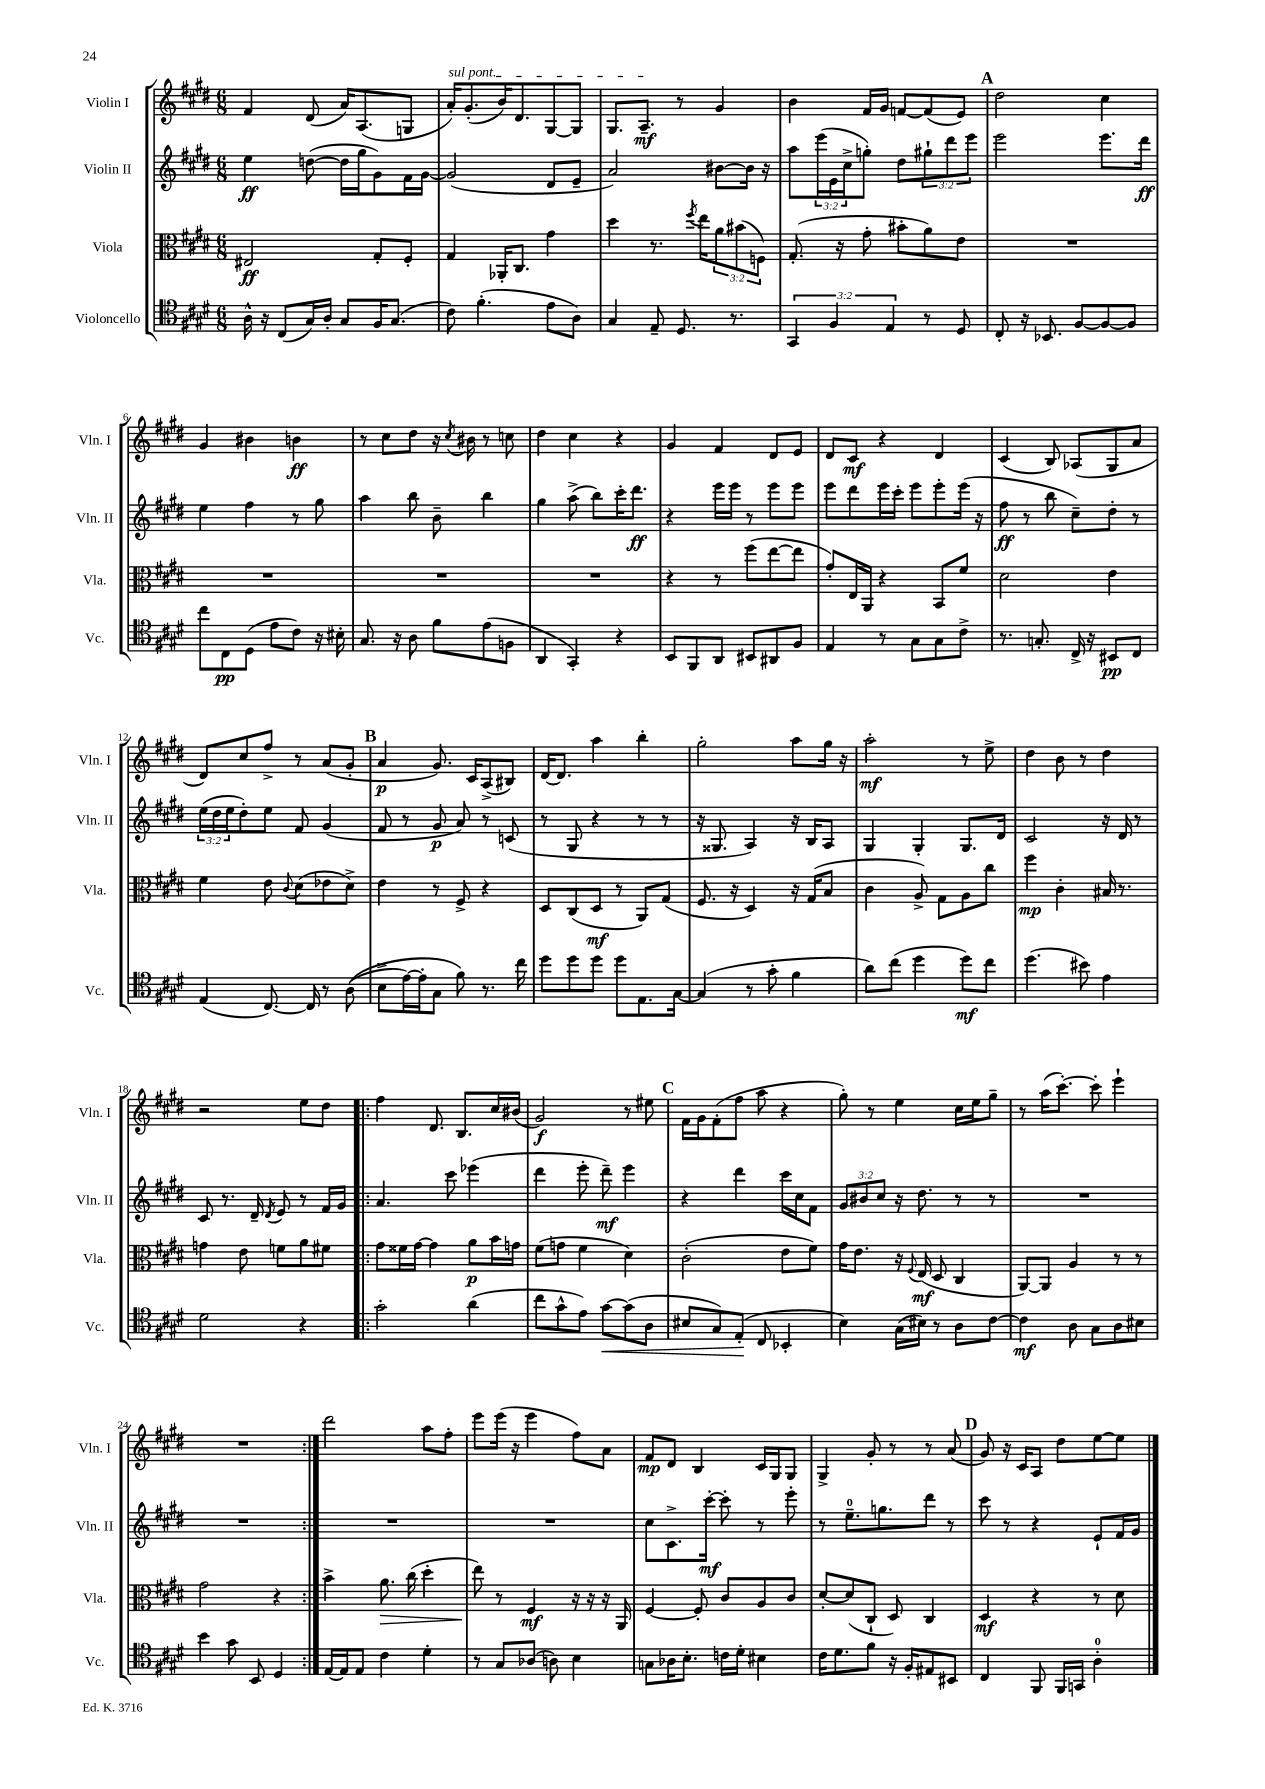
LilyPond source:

<<
\new StaffGroup <<
\new Staff = "s0" \with { instrumentName = "Violin I" shortInstrumentName = "Vln. I" } {
    \clef treble \key e \major \numericTimeSignature \time 6/8
    fis'4 dis'8( a'16) a8.( g8 |
    \once \override TextSpanner.bound-details.left.text = \markup { \italic "sul pont." } a'16-.\startTextSpan) gis'8.-.( b'16) dis'8. gis8~ gis8 |
    gis8. a8.--\mf\stopTextSpan r8 gis'4 |
    b'4 fis'16 gis'16 f'8~ f'8( e'8) |
    \mark \markup { \bold "A" } dis''2 cis''4 |
    gis'4 bis'4 b'4\ff |
    r8 cis''8 dis''8 r16 \acciaccatura { cis''8 } bis'16 r8 c''8 |
    dis''4 cis''4 r4 |
    gis'4 fis'4 dis'8 e'8 |
    dis'8 cis'8\mf r4 dis'4 |
    cis'4( b8) aes8( gis8 a'8 |
    dis'8) cis''8 fis''8-> r8 a'8( gis'8-. |
    \mark \markup { \bold "B" } a'4\p gis'8.) cis'16 a8->( bis8) |
    dis'16~ dis'8. a''4 b''4-. |
    gis''2-. a''8 gis''16 r16 |
    a''2-.\mf r8 e''8-> |
    dis''4 b'8 r8 dis''4 |
    r2 e''8 dis''8 |
    \repeat volta 2 { fis''4 dis'8. b8. cis''16 bis'16( |
    gis'2\f) r8 eis''8 |
    \mark \markup { \bold "C" } fis'16 gis'16 fis'8-.( fis''8 a''8 r4 |
    gis''8-.) r8 e''4 cis''16 e''16 gis''8-- |
    r8 a''16( cis'''8.~-.) cis'''8-. e'''4-! |
    R2. | }
    dis'''2 a''8 fis''8-. |
    e'''8 e'''16( r16 e'''4 fis''8) a'8 |
    fis'8\mp dis'8 b4 cis'16 gis16 gis8 |
    gis4-> gis'8-. r8 r8 a'8( |
    \mark \markup { \bold "D" } gis'8) r16 cis'16 a8 dis''8 e''8~ e''8 \bar "|." |
}
\new Staff = "s1" \with { instrumentName = "Violin II" shortInstrumentName = "Vln. II" } {
    \clef treble \key e \major \numericTimeSignature \time 6/8 \override Staff.TupletNumber.text = #tuplet-number::calc-fraction-text
    e''4\ff d''8~( d''16 gis''16 gis'8) fis'16 gis'16~ |
    gis'2( dis'8 e'8-- |
    a'2) bis'8~ bis'16 r16 |
    a''8 \tuplet 3/2 { e'''16( e'16 cis''16-> } g''8-.) dis''8 \tuplet 3/2 { gis''8-! dis'''8 e'''8 } |
    \mark \markup { \bold "A" } e'''2 e'''8. dis'''16\ff |
    e''4 fis''4 r8 gis''8 |
    a''4 b''8 b'8-- b''4 |
    gis''4 a''8->( b''8) cis'''16-. dis'''8.\ff |
    r4 e'''16 e'''16 r8 e'''8 e'''8 |
    e'''8 dis'''8 e'''16 cis'''16-. e'''8 e'''8-. e'''16( r16 |
    fis''8\ff r8 b''8 cis''8--) dis''8-. r8 |
    \tuplet 3/2 { e''16( dis''16 e''16 } dis''8-.) e''8 fis'8 gis'4( |
    \mark \markup { \bold "B" } fis'8 r8 gis'8\p a'8) r8 c'8( |
    r8 gis8 r4 r8 r8 |
    r16 gisis8. a4) r16 b16 a8 |
    gis4 gis4-. gis8. dis'16 |
    cis'2 r16 dis'16 r8 |
    cis'8 r8. dis'16-- \acciaccatura { dis'8 } e'8 r8 fis'16 gis'16 |
    \repeat volta 2 { a'4. cis'''8 ees'''4( |
    dis'''4 e'''8-. dis'''8--\mf) e'''4 |
    \mark \markup { \bold "C" } r4 dis'''4 cis'''16 cis''16 fis'8 |
    \tuplet 3/2 { gis'8 bis'8 cis''8 } r16 dis''8. r8 r8 |
    R2. |
    R2. | }
    R2. |
    R2. |
    cis''8 cis'8.-> cis'''16~-.\mf cis'''8-. r8 e'''8-. |
    r8 e''8.-0-- g''8. dis'''8 r8 |
    \mark \markup { \bold "D" } cis'''8 r8 r4 e'8-! fis'16 gis'16 \bar "|." |
}
\new Staff = "s2" \with { instrumentName = "Viola" shortInstrumentName = "Vla." } {
    \clef alto \key e \major \numericTimeSignature \time 6/8 \override Staff.TupletNumber.text = #tuplet-number::calc-fraction-text
    eis2\ff gis8-. fis8-. |
    gis4 aes,16-. cis8. gis'4 |
    dis''4 r8. \acciaccatura { fis''8 } e''16 \tuplet 3/2 { a'8 bis'8( f8) } |
    gis8.-.( r16 gis'8-. bis'8-. a'8) e'8 |
    \mark \markup { \bold "A" } R2. |
    R2. |
    R2. |
    R2. |
    r4 r8 fis''8( e''8~ e''8 |
    gis'8-.) e16 a,16 r4 b,8 fis'8 |
    dis'2 e'4 |
    fis'4 e'8 \appoggiatura { cis'8 } dis'8( ees'8 dis'8->) |
    \mark \markup { \bold "B" } e'4 r8 fis8-> r4 |
    dis8 cis8( dis8\mf r8 a,8) gis8( |
    fis8. r16 dis4) r16 gis16( b8 |
    cis'4 a8->) gis8 a8 cis''8 |
    fis''4\mp cis'4-. bis16 r8. |
    g'4 e'8 f'8 a'8 fis'8 |
    \repeat volta 2 { gis'8 fisis'16 gis'16~ gis'4 a'8\p b'16 g'16 |
    fis'8( g'8 fis'4 dis'4) |
    \mark \markup { \bold "C" } cis'2-.( e'8 fis'8) |
    gis'16 e'8. r16 \appoggiatura { fis8 } e16\mf( dis8 cis4 |
    a,8~) a,8 a4 r8 r8 |
    gis'2 r4 | }
    b'4-> a'8.\> cis''16( dis''4-. |
    e''8\!) r8 fis4\mf r16 r16 r16 a,16 |
    fis4~ fis8-. cis'8 a8 cis'8 |
    dis'8~-. dis'8( cis8-! dis8) cis4 |
    \mark \markup { \bold "D" } dis4\mf r4 r8 dis'8 \bar "|." |
}
\new Staff = "s3" \with { instrumentName = "Violoncello" shortInstrumentName = "Vc." } {
    \clef tenor \key e \major \numericTimeSignature \time 6/8 \override Staff.TupletNumber.text = #tuplet-number::calc-fraction-text
    a16-^ r16 cis8( gis16) a16-. gis8 fis16 gis8.( |
    cis'8) fis'4.-.( e'8 a8) |
    gis4 e8-- dis8. r8. |
    \tuplet 3/2 { gis,4 fis4 e4 } r8 dis8 |
    \mark \markup { \bold "A" } cis8-. r16 bes,8. fis8~ fis8~ fis8 |
    cis''8 cis8\pp dis8( e'8 cis'8) r16 bis16-. |
    gis8. r16 a8 fis'8 e'8( f8 |
    a,4 gis,4-.) r4 |
    b,8 fis,8 a,8 bis,8 ais,8 fis8 |
    e4 r8 gis8 gis8 cis'8-> |
    r8. g8.-. cis16-> r16 bis,8\pp cis8 |
    e4( cis8.~) cis16 r8 a8(\( |
    \mark \markup { \bold "B" } b8-> e'16~) e'16-. gis8 fis'8\) r8. cis''16 |
    dis''8 dis''8 dis''8 dis''8 e8. gis16~ |
    gis4( r8 gis'8-. fis'4 |
    a'8) cis''8( dis''4 dis''8\mf) cis''8 |
    dis''4.( bis'8) e'4 |
    dis'2 r4 |
    \repeat volta 2 { gis'2-. a'4( |
    cis''8 gis'8-^ e'8) gis'8~\< gis'8( a8 |
    \mark \markup { \bold "C" } bis8 gis8) e8-.\!( cis8 bes,4-. |
    b4) gis16( bis16) r8 a8 cis'8~ |
    cis'4\mf a8 gis8 a8 bis8 |
    b'4 gis'8 b,8 dis4 | }
    e16~ e16 e8 cis'4 dis'4-. |
    r8 gis8 aes8( a8) b4 |
    g8 aes16 b8.-. c'16 dis'16-. bis4 |
    cis'16 dis'8. fis'8 r16 fis16-. eis8 bis,8 |
    \mark \markup { \bold "D" } cis4 fis,8 fis,16 g,16 a4-0-. \bar "|." |
}
>>
>>
